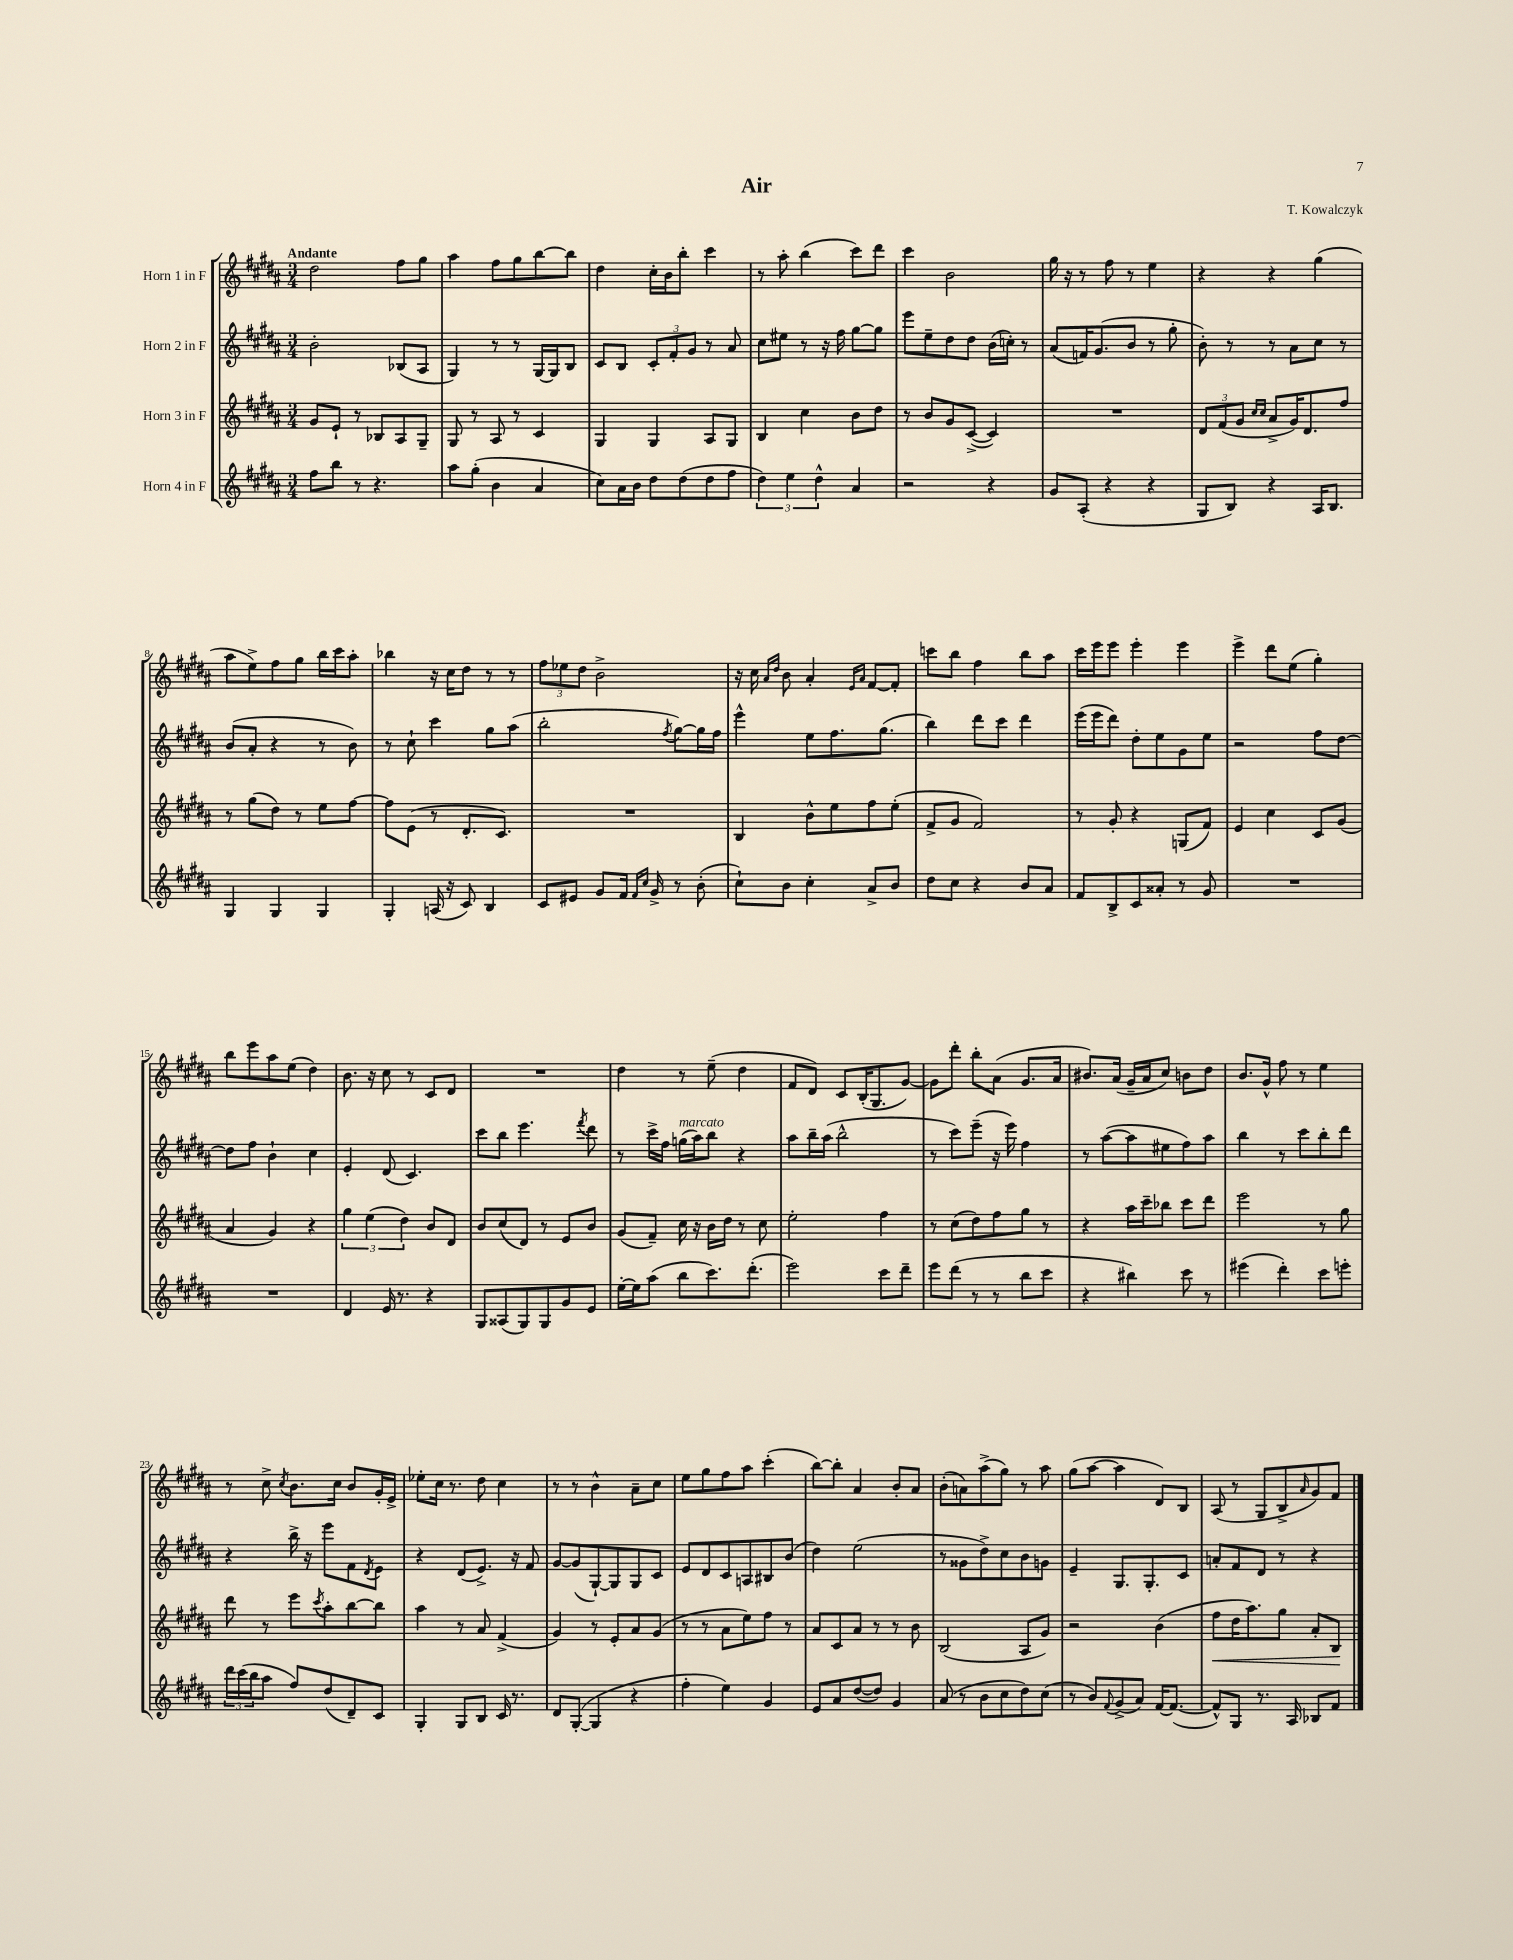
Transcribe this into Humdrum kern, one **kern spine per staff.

**kern	**kern	**dynam	**kern	**kern
*part4	*part3	*part3	*part2	*part1
*staff4	*staff3	*staff3	*staff2	*staff1
*I"Horn 4 in F	*I"Horn 3 in F	*	*I"Horn 2 in F	*I"Horn 1 in F
*clefG2	*clefG2	*	*clefG2	*clefG2
*k[f#c#g#d#a#]	*k[f#c#g#d#a#]	*	*k[f#c#g#d#a#]	*k[f#c#g#d#a#]
*M3/4	*M3/4	*	*M3/4	*M3/4
=1	=1	=1	=1	=1
!	!	!	!	!LO:TX:a:B:t=Andante
8ff#\L	8g#/L	.	2b'\	2dd#\
8bb\J	8e`/J	.	.	.
8r	8r	.	.	.
4.r	8B-X/L	.	.	.
.	8A#/	.	(8B-X/L	8ff#\L
.	8G#~/J	.	8A#/J	8gg#\J
=2	=2	=2	=2	=2
8aa#\L	8G#/	.	4G#/)	4aa#\
(8gg#'\J	8r	.	.	.
4b\	8A#/	.	8r	8ff#\L
.	8r	.	8r	8gg#\
4a#/	4c#/	.	[16G#/LL	[8bb\
.	.	.	16G#/J]	.
.	.	.	8B/J	8bb\J]
=3	=3	=3	=3	=3
8cc#\L)	4G#/	.	8c#/L	4dd#\
16a#\L	.	.	8B/J	.
16b\JJ	.	.	.	.
8dd#\L	4G#/	.	12c#'/L	16cc#'\LL
.	.	.	.	16b\J
.	.	.	12f#'/	.
(8dd#\	.	.	.	8bb'\J
.	.	.	12g#/J	.
8dd#\	8A#/L	.	8r	4ccc#\
8ff#\J	8G#/J	.	8a#/	.
=4	=4	=4	=4	=4
6dd#\)	4B/	.	8cc#\L	8r
.	.	.	8ee#X\J	8aa#'\
6ee\	.	.	.	.
.	4cc#\	.	8r	(4bb\
6dd#^^\	.	.	.	.
.	.	.	16r	.
.	.	.	16ff#\	.
4a#/	8b\L	.	[8gg#\L	8ccc#\L)
.	8dd#\J	.	8gg#\J]	8ddd#\J
=5	=5	=5	=5	=5
2r	8r	.	8eee\L	4ccc#\
.	8b/L	.	8ee~\	.
.	8g#/	.	8dd#\	2b\
.	([8c#^/J	.	8dd#\J	.
4r	4c#/])	.	(16b\LL	.
.	.	.	16ccn'\JJ)	.
.	.	.	8r	.
=6	=6	=6	=6	=6
8g#/L	2.r	.	(8a#/L	16gg#\
.	.	.	.	16r
(8A#'/J	.	.	16fn/K)	8r
.	.	.	(8.g#/	.
4r	.	.	.	8ff#\
.	.	.	8b/J	8r
4r	.	.	8r	4ee\
.	.	.	8gg#'\	.
=7	=7	=7	=7	=7
8G#/L	12d#/L	.	8b'\)	4r
.	(12f#/	.	.	.
8B/J)	.	.	8r	.
.	12g#/J	.	.	.
.	16qqcc#/LL	.	.	.
.	16qqcc#/JJ	.	.	.
4r	8a#^/L	.	8r	4r
.	16g#/K)	.	8a#\L	.
.	8.d#/	.	.	.
16A#/KL	.	.	8cc#\J	(4gg#\
8.B/J	.	.	.	.
.	8ff#/J	.	8r	.
!!LO:LB:g=z
=8	=8	=8	=8	=8
4G#/	8r	.	(8b/L	8aa#\L
.	(8gg#\L	.	8a#'/J	8ee^\)
4G#/	8dd#\J)	.	4r	8ff#\
.	8r	.	.	8gg#\J
4G#/	8ee\L	.	8r	16bb\LL
.	.	.	.	16ccc#\J
.	[8ff#\J	.	8b\)	8aa#'\J
=9	=9	=9	=9	=9
4G#'/	8ff#\L]	.	8r	4bb-X\
.	(8e\J	.	8cc#`\	.
(16An/	8r	.	4ccc#\	16r
16r	.	.	.	16cc#\KL
8c#/)	8.d#'/L	.	.	8dd#\J
4B/	.	.	8gg#\L	8r
.	8.c#/J)	.	.	.
.	.	.	(8aa#\J	8r
=10	=10	=10	=10	=10
8c#/L	2.r	.	2bb'\	12ff#\L
.	.	.	.	12ee-X\
8e#X/J	.	.	.	.
.	.	.	.	12dd#\J
8g#/L	.	.	.	2b^\
16f#/Jk	.	.	.	.
16qqf#/LL	.	.	.	.
16qqcc#/JJ	.	.	.	.
16g#^/	.	.	.	.
.	.	.	8qff#/	.
8r	.	.	[8gg#\L)	.
(8b'\	.	.	16gg#\L]	.
.	.	.	16ff#\JJ	.
=11	=11	=11	=11	=11
8cc#`\L)	4B/	.	4eee^^\	16r
.	.	.	.	16cc#\
.	.	.	.	16qqa#/LL
.	.	.	.	16qqdd#/JJ
8b\J	.	.	.	8b\
4cc#'\	8b^^\L	.	8ee\L	4a#'/
.	8ee\	.	8.ff#\	.
.	.	.	.	16qqe/LL
.	.	.	.	16qqa#/JJ
8a#^/L	8ff#\	.	.	[8f#/L
.	.	.	(8.gg#\J	.
8b/J	(8ee'\J	.	.	8f#'/J]
=12	=12	=12	=12	=12
8dd#\L	8f#^/L	.	4bb\)	8cccn\L
8cc#\J	8g#/J	.	.	8bb\J
4r	2f#/)	.	8ddd#\L	4ff#\
.	.	.	8ccc#\J	.
8b/L	.	.	4ddd#\	8bb\L
8a#/J	.	.	.	8aa#\J
=13	=13	=13	=13	=13
8f#/L	8r	.	(16eee\LL	16ccc#\LL
.	.	.	16eee\J	16eee\J
8B^/	8g#'/	.	8ddd#\J)	8eee\J
8c#/	4r	.	8dd#'\L	4eee'\
8a##X'/J	.	.	8ee\	.
8r	(8Gn/L	.	8g#\	4eee\
8g#/	8f#/J)	.	8ee\J	.
=14	=14	=14	=14	=14
2.r	4e/	.	2r	4eee^\
.	4cc#\	.	.	8ddd#\L
.	.	.	.	(8ee\J
.	8c#/L	.	8ff#\L	4gg#'\)
.	(8g#/J	.	[8dd#\J	.
!!LO:LB:g=z
=15	=15	=15	=15	=15
2.r	4a#/	.	8dd#\L]	8bb\L
.	.	.	8ff#\J	8eee\
.	4g#/)	.	4b`\	8aa#\
.	.	.	.	(8ee\J
.	4r	.	4cc#\	4dd#\)
=16	=16	=16	=16	=16
4d#/	6gg#\	.	4e'/	8.b\
.	(6ee\	.	.	.
.	.	.	.	16r
16e/	.	.	(8d#/	8cc#\
8.r	.	.	.	.
.	6dd#\)	.	.	.
.	.	.	4.c#/)	8r
4r	8b/L	.	.	8c#/L
.	8d#/J	.	.	8d#/J
=17	=17	=17	=17	=17
8G#/L	8b/L	.	8ccc#\L	2.r
(8A##X/	(8cc#/	.	8bb\J	.
8G#/)	8d#/J)	.	4.eee\	.
8G#/	8r	.	.	.
8g#/	8e/L	.	.	.
.	.	.	8qfff#/	.
8e/J	8b/J	.	8ddd#\	.
=18	=18	=18	=18	=18
[16ee'\LL	(8g#/L	.	8r	4dd#\
16ee\J]	.	.	.	.
(8aa#\J	8f#~/J)	.	16ccc#^\LL	.
.	.	.	16ff#\JJ	.
!	!	!	!LO:TX:a:i:t=marcato	!
8bb\L	16cc#\	.	(16ggn\LL	8r
.	16r	.	16aa#\J)	.
8.ccc#\)	16b\LL	.	8bb\J	(8ee~\
.	16dd#\JJ	.	.	.
.	8r	.	4r	4dd#\
(8.ddd#'\J	.	.	.	.
.	8cc#\	.	.	.
=19	=19	=19	=19	=19
2eee\)	2ee'\	.	8aa#\L	8f#/L
.	.	.	16bb~\L	8d#/J)
.	.	.	(16aa#\JJ	.
.	.	.	2bb^^\	8c#/L
.	.	.	.	(16B'/K
.	.	.	.	8.G#/
8ccc#\L	4ff#\	.	.	.
8ddd#~\J	.	.	.	[8g#/J)
=20	=20	=20	=20	=20
8eee\L	8r	.	8r	8g#\L]
(8ddd#\J	(8cc#\L	.	8ccc#\L)	8ddd#'\J
8r	8dd#\)	.	(8eee~\J	8bb'\L
8r	8ff#\	.	16r	(8a#\J
.	.	.	16eee\)	.
8bb\L	8gg#\J	.	4ff#\	8.g#/L
8ccc#\J	8r	.	.	.
.	.	.	.	16a#/Jk
=21	=21	=21	=21	=21
4r	4r	.	8r	8.b#X/L)
.	.	.	([8aa#\L	.
.	.	.	.	(16a#/Jk
4bb#X\)	16aa#\LL	.	8aa#\]	16g#~/LL
.	16ccc#~\J	.	.	16a#/J
.	8bb-X\J	.	8ee#X\	8cc#/J)
8ccc#\	8ccc#\L	.	8ff#\)	8bn\L
8r	8ddd#\J	.	8aa#\J	8dd#\J
=22	=22	=22	=22	=22
(4eee#X\	2eee\	.	4bb\	8.b/L
.	.	.	.	16g#^^/Jk
4ddd#'\)	.	.	8r	8ff#\
.	.	.	8ccc#\L	8r
8ccc#\L	8r	.	8bb'\	4ee\
8eeen'\J	8gg#\	.	8ddd#\J	.
!!LO:LB:g=z
=23	=23	=23	=23	=23
24ddd#\LL	8ddd#\	.	4r	8r
(24ccc#\	.	.	.	.
24bb\J	.	.	.	.
8aa#\J	8r	.	.	8cc#^\
.	.	.	.	8qcc#/
8ff#/L)	8eee\L	.	16bb^\	8.b\L
.	.	.	16r	.
.	8qccc#/	.	.	.
(8dd#/	8aa#'\	.	8eee\L	.
.	.	.	.	16cc#\Jk
8d#~/)	[8bb\	.	8f#\	8b/L
.	.	.	8qd#/	.
8c#/J	8bb\J]	.	8e\J	16g#'/L
.	.	.	.	16e^/JJ
=24	=24	=24	=24	=24
4G#'/	4aa#\	.	4r	8ee-X'\L
.	.	.	.	16cc#\Jk
.	.	.	.	8.r
8G#/L	8r	.	(8d#/L	.
8B/J	8a#/	.	8.e^/J)	8dd#\
16c#/	(4f#^/	.	.	4cc#\
8.r	.	.	16r	.
.	.	.	8f#/	.
=25	=25	=25	=25	=25
8d#/L	4g#/)	.	[8g#/L	8r
([8G#'/J	.	.	(8g#/]	8r
4G#/]	8r	.	[8G#`/)	4b^^\
.	8e'/L	.	8G#/]	.
4r	8a#/	.	8G#/	8a#~\L
.	(8g#/J	.	8c#/J	8cc#\J
=26	=26	=26	=26	=26
4ff#'\	8r	.	8e/L	8ee\L
.	8r	.	8d#/	8gg#\
4ee\)	8a#\L	.	8c#/	8ff#\
.	8ee\)	.	8An/	8aa#\J
4g#/	8ff#\J	.	8B#X/	(4ccc#'\
.	8r	.	(8b/J	.
=27	=27	=27	=27	=27
8e/L	8a#/L	.	4dd#\)	[8bb\L)
8a#/	8c#/	.	.	8bb'\J]
([8dd#/	8a#/J	.	(2ee\	4a#/
8dd#/J])	8r	.	.	.
4g#/	8r	.	.	8b'/L
.	8b\	.	.	8a#/J
=28	=28	=28	=28	=28
(8a#/	(2B/	.	8r	(8b'\L
8r	.	.	8g##X\L	8an\)
8b\L	.	.	8dd#^\)	(8aa#^\
8cc#\	.	.	8cc#\	8gg#\J)
8dd#\)	8A#/L	.	8b\	8r
(8cc#\J	8g#/J)	.	8gn\J	8aa#\
=29	=29	=29	=29	=29
8r	2r	.	4e~/	(8gg#\L
8b/L)	.	.	.	[8aa#\J
8qqf#/	.	.	.	.
(8g#^/	.	.	8.G#/L	4aa#\]
8a#/J)	.	.	.	.
.	.	.	8.G#'/	.
[16f#/KL	(4b\	.	.	8d#/L)
(8.f#/J_	.	.	.	.
.	.	.	8c#/J	8B/J
=30	=30	=30	=30	=30
!	!	!LO:HP:b	!	!
8f#^^/L])	8ff#\L	<	8an'/L	(8A#/
8G#/J	16dd#\K	.	8f#/	8r
.	8.aa#\)	.	.	.
8.r	.	.	8d#/J	8G#/L
.	8gg#\J	.	8r	8B^/
16A#/	.	.	.	.
.	.	.	.	16qqa#/
8B-X/L	8a#'/L	.	4r	8g#/)
8f#/J	8B/J	.	.	8f#/J
.	.	[	.	.
==	==	==	==	==
*-	*-	*-	*-	*-
